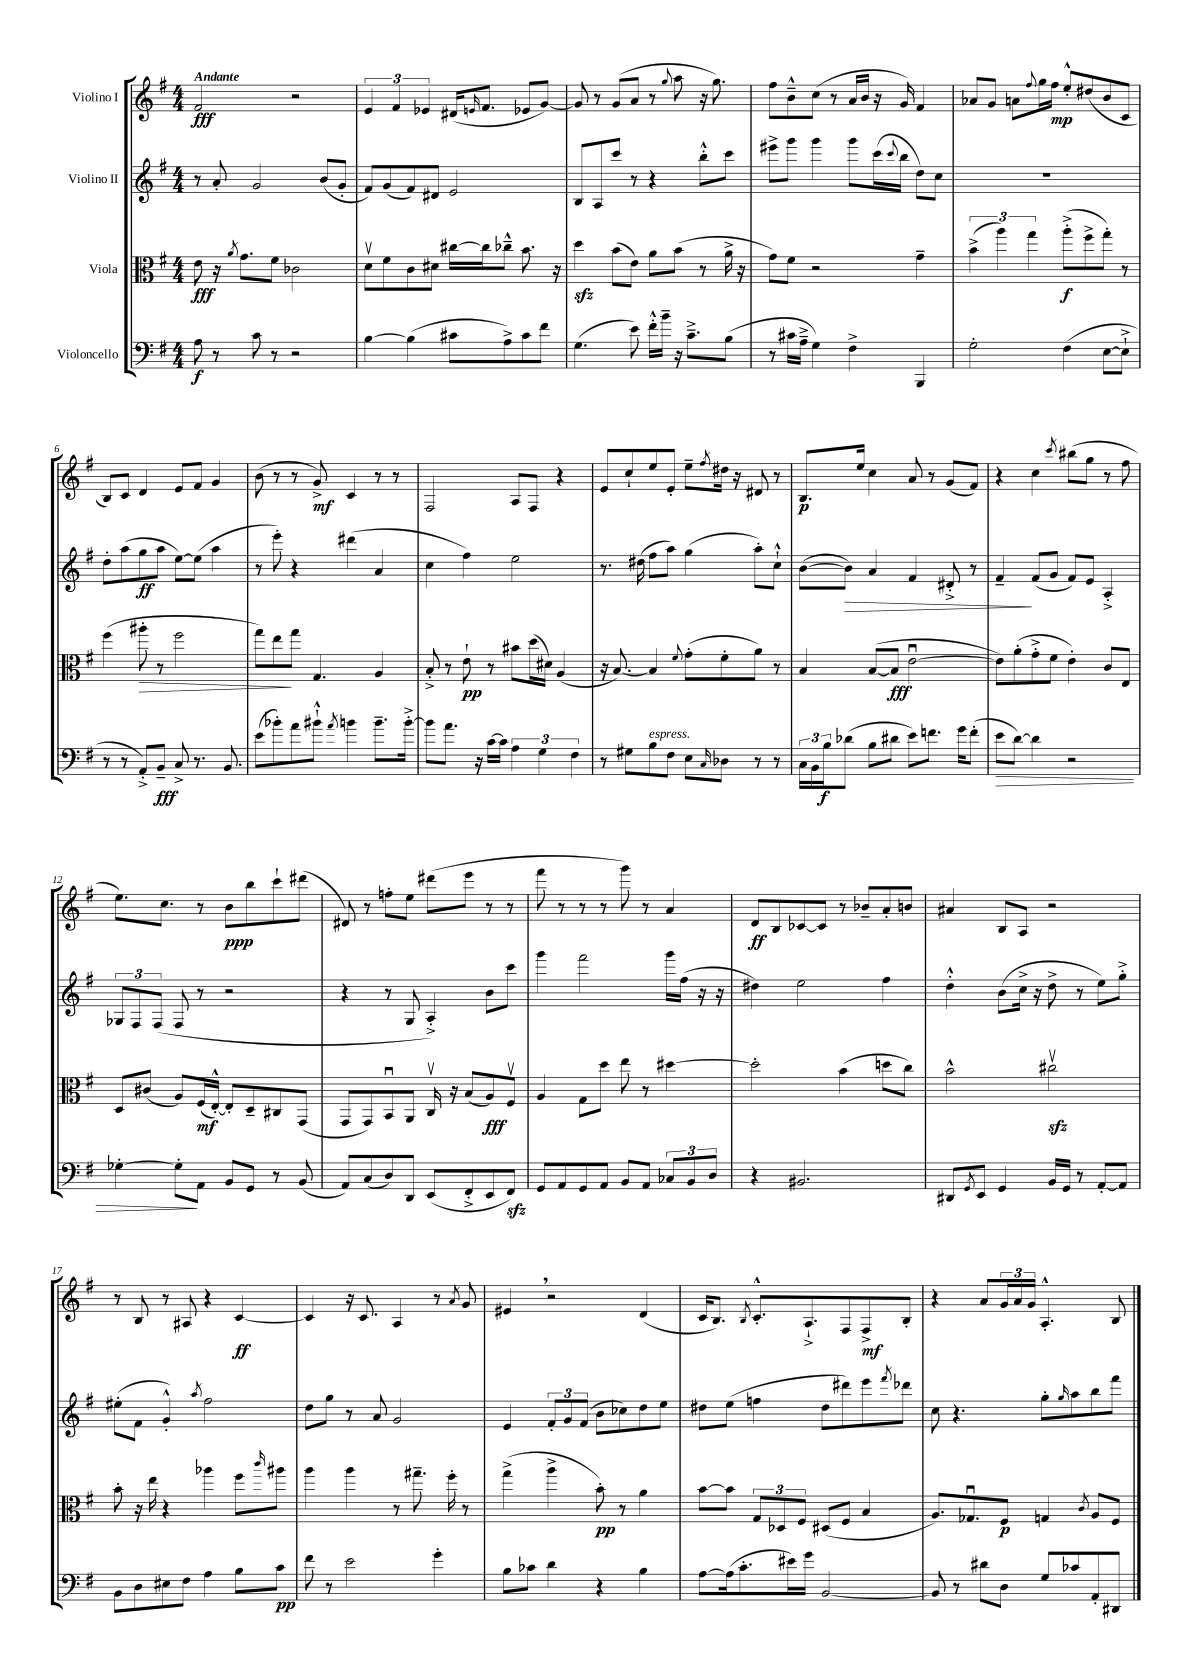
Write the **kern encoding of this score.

**kern	**kern	**kern	**kern
*staff4	*staff3	*staff2	*staff1
*clefF4	*clefC3	*clefG2	*clefG2
*k[f#]	*k[f#]	*k[f#]	*k[f#]
*M4/4	*M4/4	*M4/4	*M4/4
8A\	8e\	8r	2f#/
8r	16r	8a'/	.
.	8qa/	.	.
.	8.g\L	.	.
8c\	.	2g/	.
8r	8f#\J	.	.
2r	2c-\	.	2r
.	.	(8b/L	.
.	.	8g'/J	.
=	=	=	=
[4B\	8dv\L	8f#/L)	6e/
.	8f#\	(8g/	.
.	.	.	6f#/
(4B\]	8c\	8f#/)	.
.	.	.	6e-/
.	8d#\J	8d#/J	.
8c#\L	[16cc#\LL	2e/	(16d#/LK
.	.	.	16qqe/
.	16cc#\]J	.	8.f#/J
8A^\)	8cc-~^^\J	.	.
8c#\	8.b\	.	8e-/L
8f#\J	.	.	[8g/J)
.	16r	.	.
=	=	=	=
(4.G\	4dd\	8B/L	8g/]
.	.	8A/	8r
.	(8b\L	8ccc/J	(8g/L
8e\)	8e\J)	8r	8a/J
16f#'^^\LL	8a\L	4r	8r
16b~\JJ	.	.	.
.	.	.	8qqgg/
16r	(8b\J	.	8aa\
8.c~^\L	.	.	.
.	8r	8bb'^^\L	16r
.	.	.	8.gg\)
(8B\J	16a^\	8ccc\J	.
.	16r	.	.
=	=	=	=
8r	8g\L)	8eee#^\L	8ff#\L
16c#\LL	8f#\J	8ggg\J	8b~^^\
16A~^\JJ	.	.	.
4G\)	2r	4ggg\	(8cc\J
.	.	.	8r
4F#^\	.	8ggg\L	16a/LL
.	.	.	16b/JJ
.	.	(16ccc\L	16r
.	.	8qqccc/	.
.	.	16bb\JJ	16g/)
4BBB/	4g~\	8dd\L)	4f#/
.	.	8cc\J	.
=	=	=	=
2G'\	(6b^\	1r	8a-/L
.	.	.	8g/J
.	6aa\)	.	.
.	.	.	8a\L
.	6gg\	.	.
.	.	.	8qqff#/
.	.	.	16gg\L
.	.	.	16ff#\JJ
(4F#\	(8aa'^\L	.	8ee'^^/L
.	8ff#^\	.	(8dd#/
[8E\L	8gg'\J)	.	8b/
8E`^\]J	8r	.	8c/J
=	=	=	=
8r	(4ff#\	8dd'\L	8B/L)
8r	.	(8aa\	8c/J
8AA'^/L)	8aa#'\	8gg\	4d/
8BB~/J	8r	8aa\J	.
8C^/	2ff#\	[8ee\L)	8e/L
8.r	.	(8ee\]J	8f#/J
.	.	4aa\	4g/
8.BB/	.	.	.
=	=	=	=
(8e\L	8gg\L)	8r	(8b\
8b-'\)	8ee\	8eee'\)	8r
8a\	8gg\J	4r	8r
8b#`^^\J	4.G/	.	8g^/)
8qa/	.	.	.
4b\	.	(4ddd#\	4c/
8.b~\L	4A/	4a/	8r
.	.	.	8r
[16b'^\Jk	.	.	.
=	=	=	=
8b\]L	8B'^/	4cc\	2F#/
8.a\J	8r	.	.
.	8e`\	4ff#\)	.
16r	.	.	.
[16c\LL	8r	.	.
16c\]JJ	.	.	.
6A\	8b#\L	2ee\	8A/L
.	(16dd\L	.	8F#/J
6G\	.	.	.
.	16d#\JJ)	.	.
.	(4A/	.	4r
6F#\	.	.	.
=	=	=	=
8r	16r	8.r	8e/L
.	[8.B/)	.	.
8G#\L	.	.	8cc`/
.	.	(16dd#\	.
8B\	4B/]	8ff#\L	8ee/
8F#\J	.	8aa\J)	8e'/J
.	8qqf#/	.	.
8E\L	(8g'\L	(4gg\	8ee~\L
16qqC/	.	.	8qff#/
8D-\J	8f#'\	.	16dd#\Jk
.	.	.	16r
8r	8a\J)	8aa'\L)	8d#/
8r	8r	8cc`^^\J	8r
=	=	=	=
24C\LL	4B/	([8b\L	8.B/L
24BB\	.	.	.
24B\J	.	.	.
(8d-\J	.	8b\]J)	.
.	.	.	16ee/Jk
8B\L	([8B/L	4a/	4cc\
8d#\J	8B/]J	.	.
8e\L)	[2eu\	4f#/	8a/
8.f\J	.	.	8r
.	.	8d#'^/	(8g/L
16g\LK	.	.	.
(8f'\J	.	8r	8f#/J)
=	=	=	=
8e\L	8e\]L)	4f#~/	4r
[8d\J)	(8a'\	.	.
4d\]	8g'^\	(8f#/L	4cc\
.	8f#\J	8g/J	.
.	.	.	8qccc/
2r	4e'\)	8f#/L)	(8bb#\L
.	.	8e/J	8gg\J
.	8c/L	4A'^/	8r
.	8E/J	.	8ff#\
=	=	=	=
[4G-'\	8D/L	12G-/L	8.ee\L)
.	.	12F#/	.
.	(8c#/J	.	.
.	.	(12F#/J	.
.	.	.	8.cc\J
8G-'\]L	8A/L)	8F#/	.
8AA\J	(16F#/L	8r	8r
.	[16E'^^/JJ)	.	.
8BB/L	8E'/]L	2r	8b\L
8GG/J	8D~/	.	8bb\
8r	8C#/	.	8ccc`\
(8BB/	(8GG/J	.	(8ddd#\J
=	=	=	=
8AA/L)	8GG/L	4r	8d#/)
(8C/	8GG/)	.	8r
8D/)	8BBu/	8r	8ff'\L
8DD/J	8AA/J	8G/	8ee\J
(8EE/L	16Cv/	4A'^/)	(8ddd#\L
.	16r	.	.
8FF#'^/	(8B/L	.	8eee\J
8EE/	8A/)	8b\L	8r
8FF#/J)	8F#v/J	8ccc\J	8r
=	=	=	=
8GG/L	4A/	4ggg\	8fff#\
8AA/	.	.	8r
8GG/	8G\L	2fff#\	8r
8AA/J	8dd\J	.	8r
8BB/L	8ee\	.	8ggg\)
8AA/J	8r	.	8r
12C-/L	[4dd#\	16ggg\LL	4a/
.	.	(16ff#\JJ	.
12BB/	.	.	.
.	.	16r	.
12D/J	.	.	.
.	.	16r	.
=	=	=	=
4r	2dd#'\]	4dd#\)	8d/L
.	.	.	8B/
2.BB#/	.	2ee\	[8c-/
.	.	.	8c-/]J
.	(4b\	.	8r
.	.	.	8b-~/L
.	8dd\L	4ff#\	8a'/
.	8cc\J)	.	8b/J
=	=	=	=
8DD#/L	2b^^\	4dd'^^\	4a#/
8qGG/	.	.	.
8EE/J	.	.	.
4GG/	.	(8b\L	8B/L
.	.	16cc^\Jk	8A/J
.	.	16r	.
16BB/LL	2cc#v\	8dd^\	2r
16GG/JJ	.	.	.
8r	.	8r	.
[8AA'/L	.	8ee\L)	.
8AA/]J	.	8gg'^\J	.
=	=	=	=
8BB\L	8b'\	(8ee#'\L	8r
8D\	16r	8f#\J	8B/
.	16ee\	.	.
8E#\	4r	4g'^^/)	8r
8F#\J	.	.	8A#/
.	.	8qaa/	.
4A\	4aa-\	2ff#\	4r
8B\L	8ff#\L	.	[4c/
.	16qqccc/	.	.
8c\J	8aa#\J	.	.
=	=	=	=
8f#\	4aa\	8dd\L	4c/]
8r	.	8gg\J	.
2e\	4aa\	8r	16r
.	.	.	8.c/
.	.	8a/	.
.	8r	2g/	4A/
.	8.gg#~\	.	.
4g'\	.	.	8r
.	16ff#'\	.	.
.	.	.	8qa/
.	8r	.	8g/
=	=	=	=
8B\L	(4gg^\	4e/	4e#/
8c-\J	.	.	.
4d\	4aa^\	12f#'/L	2r
.	.	12g/	.
.	.	(12f#/J	.
4r	8b'\)	8b\L	.
.	8r	8cc-\)	.
4B\	4a\	8dd\	(4d/
.	.	8ee\J	.
=	=	=	=
[8A\L	[8b\L	8dd#\L	16c/LK
.	.	.	8.B/J)
(16A\]k	8b\]J	(8ee\J	.
8.c'\	.	.	.
.	.	.	8qB/
.	12G/L	4ff\	8.c'^^/L
.	12D-/	.	.
16e#\L)	.	.	.
.	12F#/J	.	.
16g\JJ	.	.	8.A`^/
[2BB/	(8D#/L	8dd#\L	.
.	8F#/J	8ddd#\)	8F#/
.	4B/	8eee\	8F#^/
.	.	8qfff#/	.
.	.	8ddd-\J	8B'/J
=	=	=	=
8BB/]	8.A/L)	8cc\	4r
8r	.	4.r	.
.	8.G-u/	.	.
8d#\L	.	.	8a/L
8D\J	8F#/J	.	24g/L
.	.	.	24a/
.	.	.	24g/JJ
8G/L	4G/	8gg'\L	4.A'^^/
.	.	16qqgg/	.
8c-/	.	8aa\	.
.	8qc/	.	.
8AA'/	8A/L	8bb\	.
8DD#/J	8F#/J	8fff#\J	8B/
==	==	==	==
*-	*-	*-	*-
